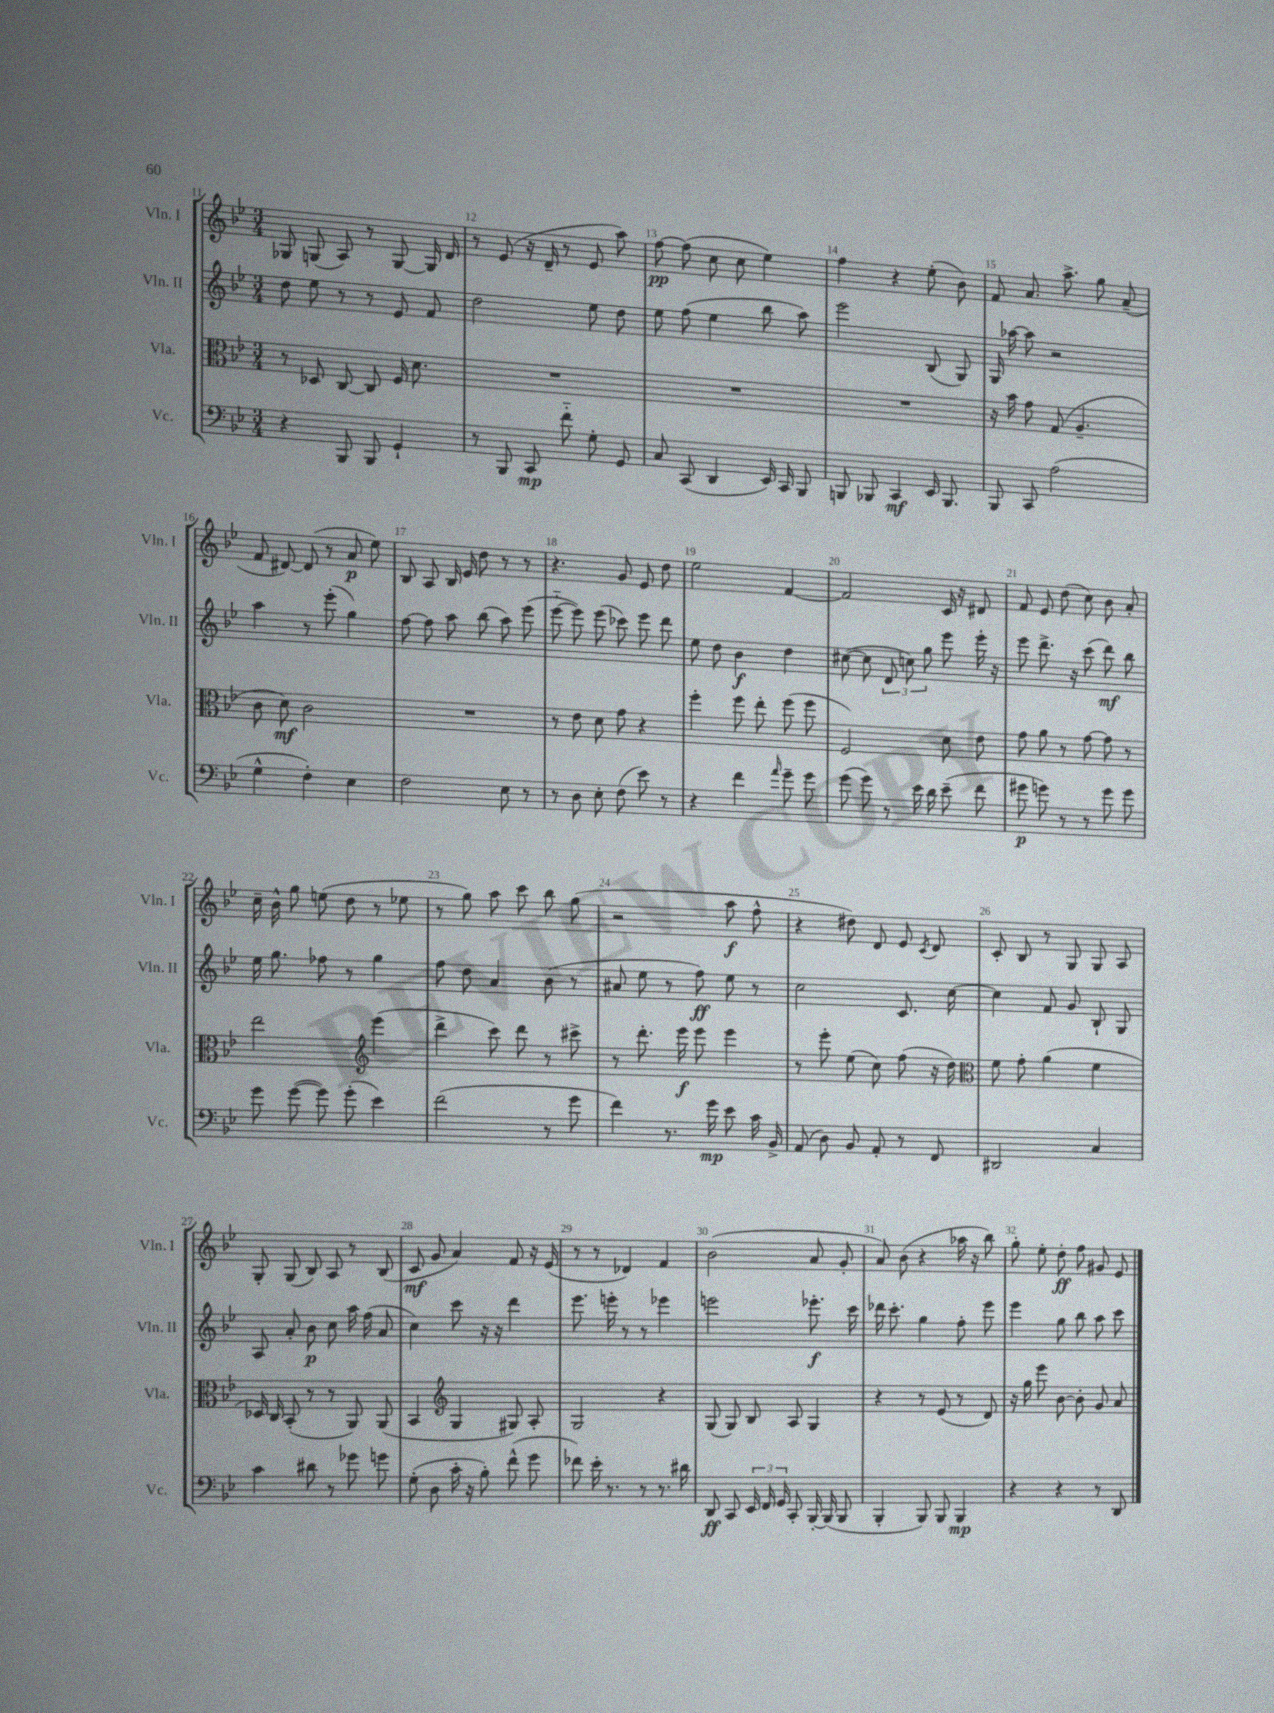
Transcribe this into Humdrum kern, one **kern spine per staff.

**kern	**dynam	**kern	**dynam	**kern	**dynam	**kern	**dynam
*part4	*part4	*part3	*part3	*part2	*part2	*part1	*part1
*staff4	*staff4	*staff3	*staff3	*staff2	*staff2	*staff1	*staff1
*I"Vc.	*	*I"Vla.	*	*I"Vln. II	*	*I"Vln. I	*
*I'Vc.	*	*I'Vla.	*	*I'Vln. II	*	*I'Vln. I	*
*clefF4	*	*clefC3	*	*clefG2	*	*clefG2	*
*k[b-e-]	*	*k[b-e-]	*	*k[b-e-]	*	*k[b-e-]	*
*M3/4	*	*M3/4	*	*M3/4	*	*M3/4	*
=11	=11	=11	=11	=11	=11	=11	=11
4r	.	8r	.	8dd\	.	8G-X/	.
.	.	8D-X/	.	8ee-\	.	(8Gn/	.
8BBB-/	.	[8C/	.	8r	.	8A/)	.
8BBB-/	.	8C/]	.	8r	.	8r	.
4GG`/	.	16F/	.	8e-/	.	[8G/	.
.	.	8.d\	.	.	.	.	.
.	.	.	.	8f/	.	16G/]	.
.	.	.	.	.	.	16d/	.
=12	=12	=12	=12	=12	=12	=12	=12
8r	.	2.r	.	2dd\	.	8r	.
8BBB-/	.	.	.	.	.	(8e-/	.
8CC/	mp	.	.	.	.	16r	.
.	.	.	.	.	.	16d~/	.
8f\	.	.	.	.	.	8r	.
8G'\	.	.	.	8ee-\	.	8e-/	.
8GG/	.	.	.	8dd\	.	8aa\)	.
=13	=13	=13	=13	=13	=13	=13	=13
8C/	.	2.r	.	8ee-\	.	[8ff\	pp
(8CC/	.	.	.	(8ff\	.	(8ff\]	.
4DD/	.	.	.	4ee-\	.	8cc\	.
.	.	.	.	.	.	8cc\	.
16EE-/)	.	.	.	8bb-\	.	4ee-\)	.
16CC/	.	.	.	.	.	.	.
8BBB-/	.	.	.	8aa\)	.	.	.
=14	=14	=14	=14	=14	=14	=14	=14
8BBBn/	.	2.r	.	2eee-\	.	4ff\	.
8BBB-X/	.	.	.	.	.	.	.
4CC/	mf	.	.	.	.	4r	.
16EE-/	.	.	.	(8B-/	.	(8ee-'\	.
8.BBB-/	.	.	.	.	.	.	.
.	.	.	.	8G/)	.	8b-\)	.
=15	=15	=15	=15	=15	=15	=15	=15
8BBB-/	.	16r	.	16G/	.	8f/	.
.	.	16b-\	.	[16aa-X\	.	.	.
8CC/	.	8g\	.	8aa-\]	.	8.a/	.
(2A\	.	(8G/	.	2r	.	.	.
.	.	.	.	.	.	8.aa^\	.
.	.	4.A~/	.	.	.	.	.
.	.	.	.	.	.	8gg\	.
.	.	.	.	.	.	(8a~/	.
!!LO:LB:g=z
=16	=16	=16	=16	=16	=16	=16	=16
4G^^\	.	8c\	.	4aa\	.	8f/	.
.	.	8d\)	mf	.	.	[8d#X/)	.
4F'\)	.	2c\	.	8r	.	(8d#/]	.
.	.	.	.	(8eee-'\	.	8r	.
4E-\	.	.	.	4gg\)	.	8a/	p
.	.	.	.	.	.	8ee-\)	.
=17	=17	=17	=17	=17	=17	=17	=17
2F\	.	2.r	.	[8ff\	.	8B-/	.
.	.	.	.	8ff\]	.	8A/	.
.	.	.	.	8aa\	.	16B-/	.
.	.	.	.	.	.	16e-/	.
.	.	.	.	(8bb-\	.	8dd\	.
8E-\	.	.	.	8aa\)	.	8r	.
8r	.	.	.	(8eee-\	.	8r	.
=18	=18	=18	=18	=18	=18	=18	=18
8r	.	8r	.	[8eee-\	.	4.r	.
8D\	.	8e-\	.	8eee-\])	.	.	.
8E-'\	.	8d\	.	(8eee-\	.	.	.
(8F\	.	8g\	.	8ccc-X\)	.	8g/	.
8e-\)	.	4r	.	8eee-\	.	8e-/	.
8r	.	.	.	8ddd\	.	8dd\	.
=19	=19	=19	=19	=19	=19	=19	=19
4r	.	4ff'\	.	8ee-\	.	2ee-\	.
.	.	.	.	8dd\	.	.	.
4f\	.	8ff\	.	4b-\	f	.	.
.	.	8ee-'\	.	.	.	.	.
16qqa/	.	.	.	.	.	.	.
8g~\	.	(8ff\	.	4dd\	.	[4f/	.
8g\	.	8ff\	.	.	.	.	.
=20	=20	=20	=20	=20	=20	=20	=20
(8g\	.	2F/)	.	([8cc#X\	.	2f/]	.
8g\)	.	.	.	8cc#\]	.	.	.
8r	.	.	.	12d/	.	.	.
.	.	.	.	12ccn\)	.	.	.
16e-\	.	.	.	.	.	.	.
.	.	.	.	12gg\	.	.	.
16d\	.	.	.	.	.	.	.
(8e-~\	.	8d\	.	8eee-\	.	16c/	.
.	.	.	.	.	.	16r	.
8f\	.	8e-\	.	16eee-'\	.	8d#X/	.
.	.	.	.	16r	.	.	.
=21	=21	=21	=21	=21	=21	=21	=21
8g#X\	p	8g\	.	8eee-\	.	8f/	.
8gn\)	.	8a\	.	8.ddd^\	.	8e-/	.
8r	.	8r	.	.	.	(8dd\	.
.	.	.	.	16r	.	.	.
8r	.	[8g\	.	(8ccc\	.	8cc\)	.
8g\	.	8g\]	.	8ddd\)	mf	8b-\	.
8g\	.	8r	.	8bb-\	.	8a'/	.
!!LO:LB:g=z
=22	=22	=22	=22	=22	=22	=22	=22
8g\	.	2ee-\	.	16ee-\	.	16cc~\	.
.	.	.	.	8.gg\	.	16b-^^\	.
([8g\	.	.	.	.	.	8gg\	.
8g\])	.	.	.	8ff-X\	.	(8een\	.
(8g'\	.	.	.	8r	.	8dd\	.
*	*	*clefG2	*	*	*	*	*
4e-\)	.	(4eee-\	.	4gg\	.	8r	.
.	.	.	.	.	.	8ee-X\	.
=23	=23	=23	=23	=23	=23	=23	=23
(2f\	.	4ddd^\	.	8ff\	.	8r	.
.	.	.	.	8dd\	.	8gg\)	.
.	.	8ccc\)	.	4a/	.	8aa\	.
.	.	8ddd\	.	.	.	8ccc\	.
8r	.	8r	.	(8b-\	.	8bb-\	.
8g\	.	8ccc#X^\	.	8r	.	(8gg\	.
=24	=24	=24	=24	=24	=24	=24	=24
4f\)	.	8r	.	8a#X/	.	2r	.
.	.	8.ddd'\	.	8ee-\	.	.	.
8.r	.	.	.	8r	.	.	.
.	.	16eee-\	f	.	.	.	.
.	.	8eee-\	.	8ff\)	ff	.	.
16g\	mp	.	.	.	.	.	.
8e-\	.	4eee-\	.	8ee-\	.	8aa\	f
16c\	.	.	.	8r	.	8ff^^\	.
16BB-^/	.	.	.	.	.	.	.
=25	=25	=25	=25	=25	=25	=25	=25
(8AA/	.	8r	.	2cc\	.	4r	.
8D\)	.	8eee-'\	.	.	.	.	.
8BB-/	.	(8ee-\	.	.	.	8dd#X\)	.
8AA'/	.	8cc\)	.	.	.	8d/	.
8r	.	(8ff\	.	8.c/	.	8e-/	.
.	.	.	.	.	.	8qc/	.
8FF/	.	16r	.	.	.	8d/	.
.	.	16dd\)	.	[16cc\	.	.	.
=26	=26	=26	=26	=26	=26	=26	=26
*	*	*clefC3	*	*	*	*	*
2DD#X/	.	8f\	.	4cc\]	.	8c'/	.
.	.	8g'\	.	.	.	8B-/	.
.	.	(4a\	.	8f/	.	8r	.
.	.	.	.	8g/	.	8G/	.
4C/	.	4f\	.	8B-`/	.	8G/	.
.	.	.	.	8G/	.	8A/	.
!!LO:LB:g=z
=27	=27	=27	=27	=27	=27	=27	=27
4c\	.	16D-X/)	.	8A/	.	8G'/	.
.	.	16C/	.	.	.	.	.
.	.	(8BB-'/	.	8a'/	.	(8G/	.
8d#X\	.	8r	.	8b-\	p	8B-/)	.
8r	.	8r	.	8cc\	.	8A/	.
8g-X\	.	8AA/)	.	16aa\	.	8r	.
.	.	.	.	(16ff\	.	.	.
8gn\	.	(8AA/	.	8a/	.	(8B-/	.
=28	=28	=28	=28	=28	=28	=28	=28
(8G'\	.	4BB-/	.	4cc\)	.	8c/	mf
8D\	.	.	.	.	.	8g/	.
*	*	*clefG2	*	*	*	*	*
16c'\	.	4G/	.	8ccc\	.	4a/)	.
16r	.	.	.	.	.	.	.
8B-'\)	.	.	.	16r	.	.	.
.	.	.	.	16r	.	.	.
(8f^^\	.	8G#X/)	.	4ddd\	.	8f/	.
8g\	.	8A'/	.	.	.	16r	.
.	.	.	.	.	.	(16e-/	.
=29	=29	=29	=29	=29	=29	=29	=29
8f-X\)	.	2G/	.	8.eee-\	.	8r	.
16e-'\	.	.	.	.	.	8r	.
8.r	.	.	.	16eeen'\	.	.	.
.	.	.	.	8r	.	4d-X/)	.
8r	.	.	.	8r	.	.	.
8.r	.	4r	.	4eee-X\	.	4f/	.
16d#X\	.	.	.	.	.	.	.
=30	=30	=30	=30	=30	=30	=30	=30
8DD/	ff	(8G/	.	2eeen\	.	(2b-\	.
8CC/	.	8G/)	.	.	.	.	.
24EE-/	.	8B-/	.	.	.	.	.
24FF/	.	.	.	.	.	.	.
24GG/	.	.	.	.	.	.	.
8CC'/	.	8A/	.	.	.	.	.
[16BBB-'/	.	4G/	.	8.eee-X'\	f	8a/	.
(16BBB-/]	.	.	.	.	.	.	.
8BBB-/	.	.	.	.	.	8g'/	.
.	.	.	.	16ccc\	.	.	.
=31	=31	=31	=31	=31	=31	=31	=31
4BBB-'/	.	4r	.	16ddd-X\	.	8a/)	.
.	.	.	.	8.ccc'\	.	.	.
.	.	.	.	.	.	(8b-\	.
8BBB-/)	.	8r	.	4gg\	.	4r	.
8BBB-/	.	(8e-/	.	.	.	.	.
4BBB-/	mp	8r	.	8ff'\	.	16aa-X\	.
.	.	.	.	.	.	16r	.
.	.	8d/)	.	8eee-\	.	8bb-\)	.
=32	=32	=32	=32	=32	=32	=32	=32
4r	.	16r	.	4eee-\	.	8gg'\	.
.	.	16gg\	.	.	.	.	.
.	.	8eee-\	.	.	.	8ee-'\	.
4r	.	[8b-\	.	8gg\	.	8dd'\	ff
.	.	8b-'\]	.	8bb-\	.	8ff\	.
8r	.	8g/	.	8aa\	.	8g#X/	.
8DD/	.	8a/	.	8ccc\	.	8e-/	.
==	==	==	==	==	==	==	==
*-	*-	*-	*-	*-	*-	*-	*-
